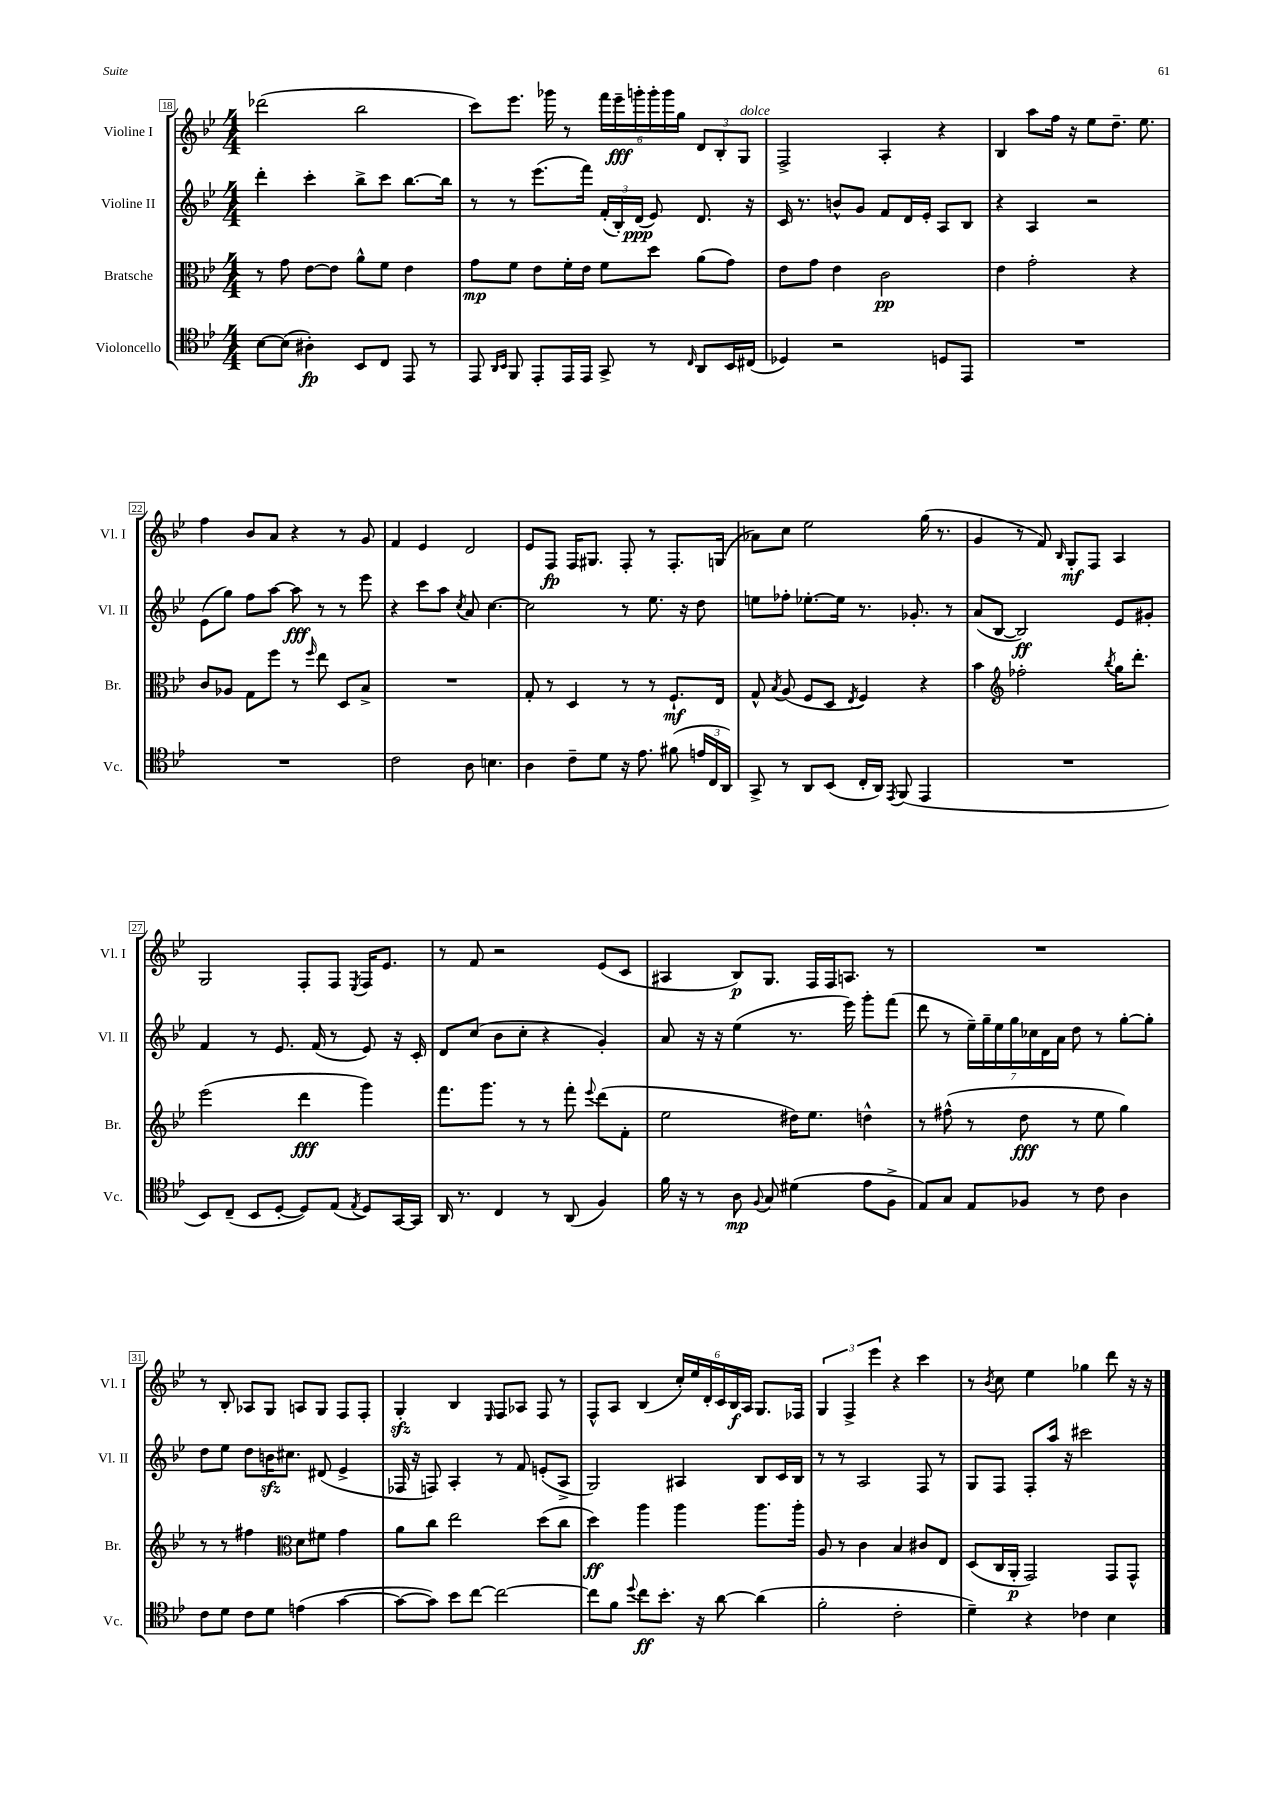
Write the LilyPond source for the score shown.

<<
\new StaffGroup <<
\new Staff = "s0" \with { instrumentName = "Violine I" shortInstrumentName = "Vl. I" } {
    \clef treble \key bes \major \numericTimeSignature \time 4/4
    \autoBeamOff des'''2( bes''2 |
    c'''8[) ees'''8.] ges'''16 r8 \tuplet 6/4 { f'''16[ ees'''16--\fff g'''16-. g'''16-. g'''16 g''16] } \tuplet 3/2 { d'8[ bes8-. g8]^\markup { \italic "dolce" } } |
    f2-> a4-. r4 |
    bes4 a''8[ f''16] r16 ees''8[ d''8.]-- ees''8. |
    f''4 bes'8[ a'8] r4 r8 g'8 |
    f'4 ees'4 d'2 |
    ees'8[ f8]\fp f16[ gis8.] f8-. r8 f8.[-. g16]( |
    aes'8[) c''8] ees''2 g''16( r8. |
    g'4 r8 f'8) \grace { bes16 } g8[-.\mf f8] a4 |
    g2 f8[-. f8] \acciaccatura { ees8 } f16[ ees'8.] |
    r8 f'8 r2 ees'8[( c'8] |
    ais4 bes8[\p) g8.] f16[ f16 a8.] r8 |
    R1 |
    r8 bes8-. aes8[ g8] a8[ g8] f8[ f8]-. |
    g4-.\sfz bes4 \grace { ees16 } f8[ aes8] f8 r8 |
    f8[-^ a8] bes4( \tuplet 6/4 { c''16[-.) ees''16 d'16-. c'16 bes16\f a16] } g8.[ fes16] |
    \tuplet 3/2 { g4 f4-> ees'''4 } r4 c'''4 |
    r8 \acciaccatura { bes'8 } c''8 ees''4 ges''4 d'''8 r16 r16 \bar "|." |
}
\new Staff = "s1" \with { instrumentName = "Violine II" shortInstrumentName = "Vl. II" } {
    \clef treble \key bes \major \numericTimeSignature \time 4/4
    \autoBeamOff d'''4-. c'''4-. bes''8[-> c'''8] bes''8.[~ bes''16] |
    r8 r8 ees'''8.[( f'''16]) \tuplet 3/2 { f'16[-.( bes16-.) d'16]\ppp( } ees'8) d'8. r16 |
    c'16 r8. b'8[-^ g'8] f'8[ d'16 ees'16]-. a8[ bes8] |
    r4 a4 r2 |
    ees'8[( g''8]) f''8[ a''8]~ a''8\fff r8 r8 ees'''8 |
    r4 c'''8[ a''8] \acciaccatura { c''8 } a'8 c''4.~ |
    c''2 r8 ees''8. r16 d''8 |
    e''8[ fes''8]-. ees''8.[~-. ees''16] r8. ges'8.-. r8 |
    a'8[( bes8]~ bes2\ff) ees'8[ gis'8]-. |
    f'4 r8 ees'8. f'16( r8 ees'8) r16 c'16-. |
    d'8[ c''8]( bes'8[ c''8]-. r4 g'4-.) |
    a'8 r16 r16 ees''4( r8. ees'''16) g'''8[-. f'''8]( |
    d'''8 r8 \tuplet 7/4 { ees''16[--) g''16-- ees''16 g''16 ces''16 d'16 a'16] } d''8 r8 g''8[~-. g''8]-. |
    d''8[ ees''8] d''8[ b'16\sfz cis''8.] dis'8( ees'4-> |
    fes16 r16 f8) a4-. r8 f'8 e'8[-.( a8]-> |
    g2) ais4 bes8[ c'16 bes16] |
    r8 r8 a2 f8 r8 |
    g8[ f8] f8[-. a''16] r16 cis'''2 \bar "|." |
}
\new Staff = "s2" \with { instrumentName = "Bratsche" shortInstrumentName = "Br." } {
    \clef alto \key bes \major \numericTimeSignature \time 4/4
    \autoBeamOff r8 g'8 ees'8[~ ees'8] a'8[-^ f'8] ees'4 |
    g'8[\mp f'8] ees'8[ f'16-. ees'16] f'8[ d''8] a'8[( g'8]) |
    ees'8[ g'8] ees'4 c'2\pp |
    ees'4 g'2-. r4 |
    c'8[ aes8] g8[ f''8] r8 \grace { f''16 } ees''8 d8[ bes8]-> |
    R1 |
    g8-. r8 d4 r8 r8 f8.[-!\mf ees16] |
    g8-^ \acciaccatura { bes8 } a8( f8[ d8] \acciaccatura { ees8 } f4) r4 |
    bes'4 \clef treble fes''2-. \acciaccatura { bes''8 } g''16[ d'''8.]-. |
    ees'''2( d'''4\fff g'''4) |
    f'''8.[ g'''8.] r8 r8 f'''8-. \appoggiatura { ees'''8 } d'''8[( f'8]-. |
    ees''2 dis''16[) ees''8.] d''4-^ |
    r8 fis''8-^( r8 d''8\fff r8 ees''8 g''4) |
    r8 r8 fis''4 \clef alto d'8[ fis'8] g'4 |
    a'8[ c''8] ees''2 d''8[( c''8] |
    d''4\ff) a''4 a''4 a''8.[ a''16]-. |
    a8 r8 c'4 bes4 cis'8[ ees8] |
    d8[( c16 a,16]-.\p g,2) g,8[ g,8]-^ \bar "|." |
}
\new Staff = "s3" \with { instrumentName = "Violoncello" shortInstrumentName = "Vc." } {
    \clef tenor \key bes \major \numericTimeSignature \time 4/4
    \autoBeamOff bes8[~ bes8]( ais4-.\fp) bes,8[ c8] ees,8 r8 |
    ees,8 \grace { a,16[ bes,16] } f,8 ees,8[-. ees,16 ees,16] g,8-> r8 \grace { c16 } a,8[ bes,16 cis16]( |
    des4) r2 d8[ ees,8] |
    R1 |
    R1 |
    c'2 a8 b4. |
    a4 c'8[-- d'8] r16 ees'8. fis'8( \tuplet 3/2 { e'16[ c16 a,16]) } |
    g,8-> r8 a,8[ bes,8]( c16[-. a,16]) \acciaccatura { ees,8 } f,8( ees,4 |
    R1 |
    bes,8[) c8]--( bes,8[ d8]~-. d8[) ees8]( \acciaccatura { ees8 } d8[) g,16~ g,16] |
    a,16 r8. c4 r8 a,8( f4) |
    f'16 r16 r8 a8\mp \appoggiatura { f8 } g8 dis'4( ees'8[ f8]-> |
    ees8[) g8] ees8[ fes8] r8 c'8 a4 |
    c'8[ d'8] c'8[ d'8] e'4( g'4~ |
    g'8[~ g'8]) bes'8[ c''8]~ c''2~ |
    c''8[ f'8] \appoggiatura { d''8 } c''8[\ff bes'8.]-. r16 a'8~ a'4( |
    f'2-. c'2-. |
    d'4--) r4 ces'4 bes4 \bar "|." |
}
>>
>>
\layout { \context { \Score currentBarNumber = #18 \override BarNumber.stencil = #(make-stencil-boxer 0.1 0.3 ly:text-interface::print) } }
